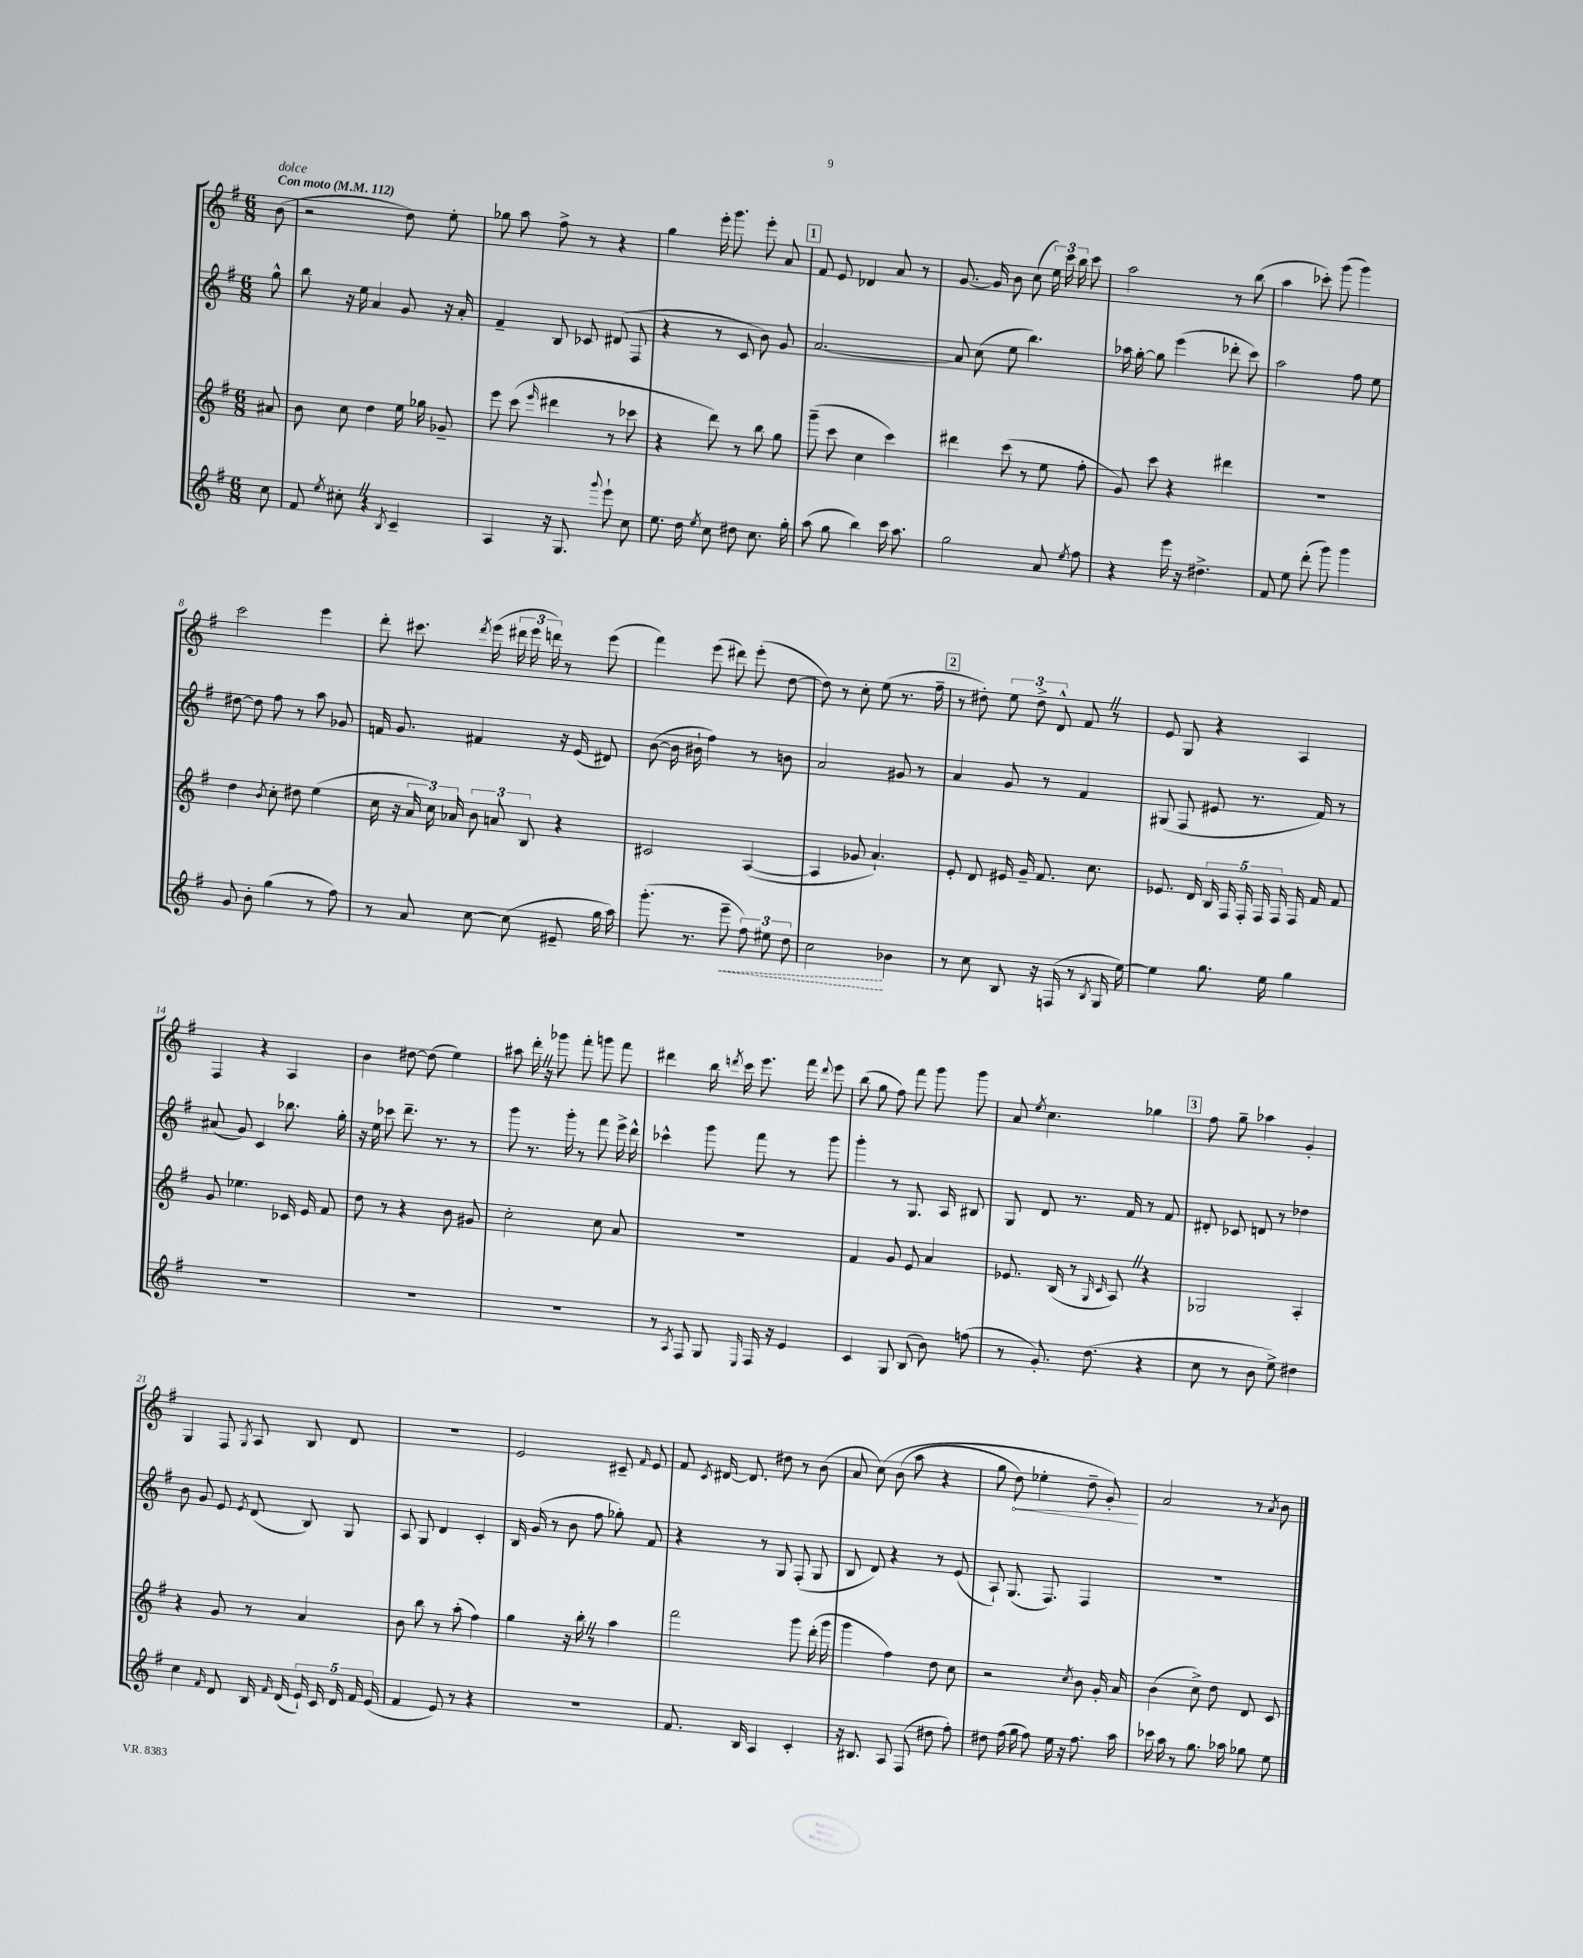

**kern	**kern	**kern	**kern
*staff4	*staff3	*staff2	*staff1
*clefG2	*clefG2	*clefG2	*clefG2
*k[f#]	*k[f#]	*k[f#]	*k[f#]
*M6/8	*M6/8	*M6/8	*M6/8
*MM112	*MM112	*MM112	*MM112
8cc	8a#	8gg^^	(8b
=	=	=	=
8f#	8b	8bb	2r
8qee	.	.	.
8cc#'	8cc	16r	.
.	.	16ee	.
4r	4dd	4a	.
8qB	.	.	.
4c~	16ee	8g	8dd)
.	16gg-	.	.
.	8g-~	16r	8ee'
.	.	16a'	.
=	=	=	=
4A	8eee	4f#~	8gg-
.	(8ccc	.	8aa
.	16qqeee	.	.
16r	4ddd#	8B	8ff#^
8.G	.	.	.
.	.	8c-	8r
8qqggg	.	.	.
8eee`	8r	(8d#	4r
8cc	8ccc-	8F#	.
=	=	=	=
8.ee	4r	4r	4gg
16dd	.	.	.
8qee	.	.	.
8cc	8ddd)	8r	16eee'
.	.	.	8.ggg
8dd#	8r	8c	.
8.cc	8bb	8b)	8eee'
.	8gg	8g	8a
16gg'	.	.	.
=	=	=	=
(8aa	(8ggg~	[2.a	8f#
8gg	8ccc	.	8e
4bb)	4cc	.	4d-
16ccc	4ccc)	.	8a
8.aa	.	.	.
.	.	.	8r
=	=	=	=
2gg	4ddd#	8a]	[8.g
.	.	(8cc	.
.	.	.	16g]
.	(8ccc	8ee	8b
.	8r	4.bb)	(8cc
8a	8ee	.	24ee)
.	.	.	24ccc
.	.	.	24bb
8qee	.	.	.
8ff#	8ff#'	.	8ccc
=	=	=	=
4r	8g)	16aa-	2aa
.	.	[16gg'	.
.	8ccc	8gg]	.
16eee	4r	(4eee	.
16r	.	.	.
4.dd#^	.	.	.
.	4ddd#	8ddd-'	8r
.	.	8ccc)	(8bb
=	=	=	=
8f#	2.r	2aa	4aa
8ee	.	.	.
(8ddd'	.	.	8ccc-')
8ggg)	.	.	(8ggg
4ggg	.	8ff#	4ggg)
.	.	8ee	.
=	=	=	=
8g	4dd	[8dd#	2ccc
8b'	.	8dd#]	.
.	8qb	.	.
(4gg	8cc'	8ff#	.
.	8dd#	8r	.
8r	(4ee	8aa	4eee
8ff#)	.	8g-	.
=	=	=	=
8r	16cc	16f	8ddd'
.	16r	8.g	.
8a	24a	.	8.ccc#
.	24cc)	.	.
.	24a-	.	.
[8cc	12b	4f#	.
.	.	.	8qddd
.	.	.	(16eee
.	12a	.	.
(8cc]	.	.	24ddd#
.	12B	.	24eee
.	.	.	24ddd)
8e#~	4r	16r	8r
.	.	(16e	.
16gg	.	8d#)	(8eee
16aa)	.	.	.
=	=	=	=
(8.ggg'	2c#	([8b	4fff#)
.	.	16b]	.
8.r	.	16b#`	.
.	.	4ff#)	(8eee
8eee~	.	.	8ddd#)
12ff#)	([4A	8r	(8eee'
12ee#	.	.	.
.	.	8b	[8dd
12dd	.	.	.
=	=	=	=
2cc	4A]	2a	8dd])
.	.	.	8r
.	8g-	.	8cc'
.	4.a`)	.	(8ee
4b-	.	8g#	8.r
.	.	8r	.
.	.	.	16ff#~
=	=	=	=
8r	8e'	4a	8r
8cc	8d	.	8dd#')
8B	16e#	8g	12ee
.	16g~	.	.
.	.	.	12dd#^
16r	8.f#	8r	.
.	.	.	12d^^
(16F	.	.	.
8r	.	4f#	8f#
.	8.cc	.	.
8qB	.	.	.
16G	.	.	8r
[16ee)	.	.	.
=	=	=	=
4ee]	8.e-	(8G#	8e
.	.	8F#	8G
.	16d	.	.
8.gg	20B	8e#	4r
.	20F#	.	.
.	20F#'	.	.
.	.	8.r	.
.	20F#	.	.
16ee	.	.	.
.	20F#	.	.
4gg	16F#	.	4A
.	16f#	16f#)	.
.	8f#	8r	.
=	=	=	=
2.r	8g	(8a#	4F#
.	4.ee-	8g)	.
.	.	4c	4r
.	16c-	8.bb-	4A
.	16e	.	.
.	8f#	.	.
.	.	16gg'	.
=	=	=	=
2.r	8dd	16r	4b
.	.	16ee	.
.	8r	8ccc-	.
.	4r	8.ddd~	[8dd#
.	.	.	(8dd#]
.	.	8.r	.
.	8b	.	4ee)
.	8g#	8r	.
=	=	=	=
2.r	2cc'	8ggg	8aa#
.	.	8.r	16ddd'
.	.	.	16r
.	.	.	8ggg-
.	.	16ggg'	.
.	.	8r	8fff#'
.	8cc	8fff#	8ggg
.	8a	16eee^	8fff#
.	.	16ddd^^	.
=	=	=	=
8r	2.r	4ccc-^^	4ddd#
8qA	.	.	.
8F#	.	.	.
8G	.	8ggg	16bb
.	.	.	8qddd
.	.	.	16ccc
16qqE	.	.	.
16F#	.	8fff#	8.eee
16r	.	.	.
4e	.	8r	.
.	.	.	16fff#
.	.	.	8qqddd
.	.	8ggg	8eee
=	=	=	=
4c	4f#	4ggg'	(8bb
.	.	.	8gg
8G	8g	8r	8ff#)
(8B	8e	8.G	8fff#
8b)	4a	.	8ggg
.	.	16A	.
(8ff	.	8B#	8ggg
=	=	=	=
8r	8.e-	8G	8a
.	.	.	8qee
8.g')	.	8d	4.cc
.	(16B	.	.
.	8r	8.r	.
(8.dd	.	.	.
.	16qqG	.	.
.	16qqc	.	.
.	8A)	.	.
.	.	16f#	.
4r	4r	8r	4gg-
.	.	8f#	.
=	=	=	=
8cc	2G-	8d#'	8ff#
8r	.	8c-	8gg~
8b	.	8d	4aa-
8ee^)	.	8r	.
4dd#	4A'	4dd-	4g'
=	=	=	=
4cc	4r	8b	4G
.	.	8g	.
16qqf#	.	.	.
8d	8g	8e	8F#
.	.	8qe	8qG
16B	8r	(8d	8A
16qqf#	.	.	.
(16d	.	.	.
20e`)	4a	8B)	8B
20c	.	.	.
20d	.	.	.
.	.	8G	8d
20f#	.	.	.
(20e	.	.	.
=	=	=	=
4f#	8b	8A	2.r
.	8bb	8G	.
8e)	8r	4d	.
8r	(8aa'	.	.
4r	4ff#)	4c'	.
=	=	=	=
2.r	4gg	16B	2e
.	.	(16g	.
.	.	8r	.
.	16r	8b	.
.	16bb'	.	.
.	8r	8ff#	.
.	4aa	8gg-')	8c#~
.	.	.	16qqf#
.	.	8f#	8e
=	=	=	=
8.f#	2fff#	4r	8f#
.	.	.	8qc
.	.	.	[16d#
16B	.	.	8.d#]
4A	.	8r	.
.	.	8G	8dd#
4c'	8ggg	(8F#'	8r
.	(16ddd'	8G	(8b
.	16ggg	.	.
=	=	=	=
16r	4ggg	8B	8a
8.B#	.	.	.
.	.	8d)	&(8cc)
8A	4ff#)	4r	(8b
(8F#	.	.	8aa
8dd#	8dd	8r	4r
8ff#')	8cc	(8e	.
=	=	=	=
8dd#	2r	8A`)	8gg
(16ff#	.	(8.G	8dd)
16gg	.	.	.
8ff#)	.	.	4ee-'
.	.	8.F#)	.
16ee	.	.	.
16r	.	.	.
.	8qcc	.	.
8.ff#	8b	4F#	8dd~
.	16g'	.	8g'&)
16aa	16a	.	.
=	=	=	=
16ccc-	(4b	2.r	2a
16aa	.	.	.
8r	.	.	.
8.gg	8cc^)	.	.
.	8dd	.	.
16aa-	.	.	.
8gg-	8d	.	8r
.	.	.	8qa
8ee	8c	.	8b
==	==	==	==
*-	*-	*-	*-
